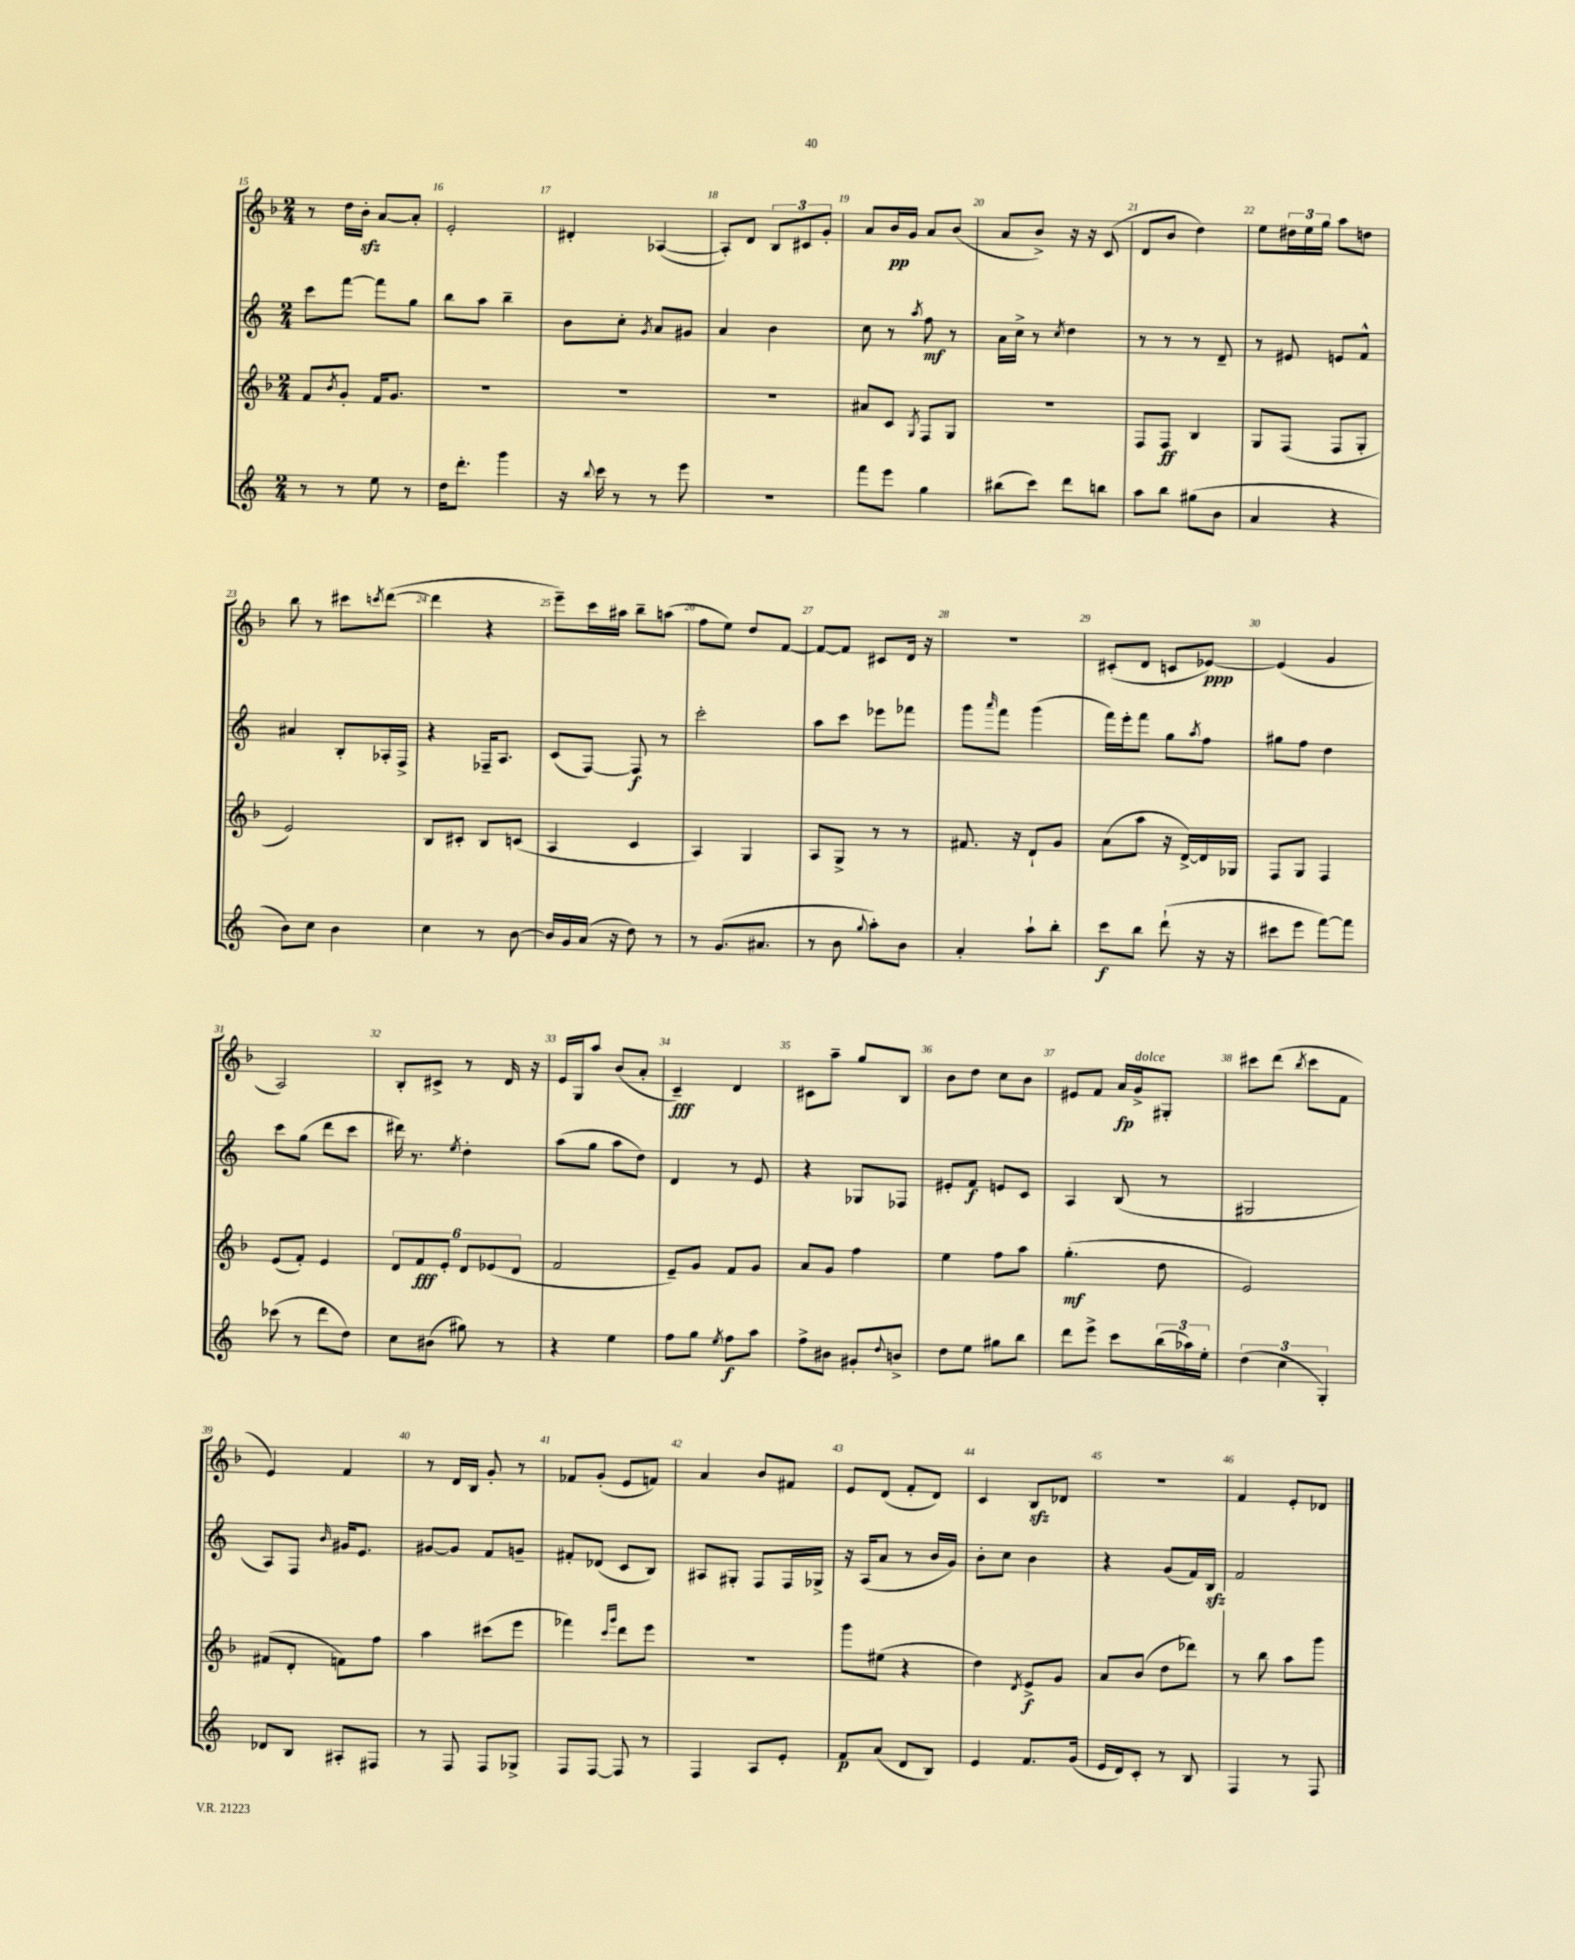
<<
\new StaffGroup <<
\new Staff = "s0" {
    \clef treble \key f \major \numericTimeSignature \time 2/4
    r8 d''16 bes'16-.\sfz a'8~ a'8-. |
    e'2-. |
    dis'4-. aes4~( |
    aes8-.) d'8 \tuplet 3/2 { bes8 cis'8 g'8-. } |
    a'8 bes'16\pp g'16 a'8 bes'8( |
    a'8 bes'8->) r16 r16 c'8( |
    d'8 bes'8 d''4) |
    e''8 \tuplet 3/2 { dis''16 e''16 g''16 } a''8 d''8 |
    bes''8 r8 cis'''8 \acciaccatura { c'''8 } d'''8~( |
    d'''4 r4 |
    e'''8--) c'''16 ais''16 bes''8-- a''8( |
    f''8 e''8) d''8 f'8~ |
    f'8~ f'8 cis'8 d'16 r16 |
    R2 |
    cis'8-.( d'8 c'8 ees'8~\ppp) |
    ees'4( g'4 |
    a2) |
    bes8-. cis'8-> r8 d'16 r16 |
    e'16 g16 a''8 bes'8( a'8-. |
    c'4--\fff) d'4 |
    cis'8 a''8-- g''8 bes8 |
    bes'8 d''8 c''8 bes'8 |
    eis'8 f'8 a'16\fp g'16->^\markup { \italic "dolce" } gis8-. |
    cis'''8 d'''8( \acciaccatura { bes''8 } cis'''8 f'8 |
    e'4) f'4 |
    r8 d'16 bes16 g'8-. r8 |
    fes'8 g'8-.( e'8 f'8) |
    a'4 bes'8 fis'8 |
    e'8 d'8( f'8-. d'8) |
    c'4 bes8\sfz des'8 |
    r2 |
    f'4 e'8-. des'8 \bar "|." |
}
\new Staff = "s1" {
    \clef treble \key c \major \numericTimeSignature \time 2/4
    c'''8 f'''8~ f'''8 g''8 |
    b''8 a''8 b''4-- |
    b'8 c''8-. \acciaccatura { g'8 } a'8 gis'8 |
    a'4 b'4 |
    c''8 r8 \acciaccatura { a''8 } f''8\mf r8 |
    a'16 c''16-> r8 \acciaccatura { c''8 } d''4 |
    r8 r8 r8 d'8-- |
    r8 eis'8 e'8 f'8-^ |
    ais'4 b8-. aes16-. f16-> |
    r4 fes16-- a8. |
    c'8( f8~) f8\f r8 |
    c'''2-. |
    a''8 c'''8 ees'''8 fes'''8 |
    g'''8 \grace { a'''16 } f'''8 g'''4( |
    f'''16) e'''16-. f'''8 g''8 \acciaccatura { a''8 } f''8 |
    gis''8 f''8 d''4 |
    c'''8 g''8( d'''8 c'''8 |
    dis'''16) r8. \acciaccatura { e''8 } d''4-. |
    a''8( g''8 a''8 d''8) |
    d'4 r8 e'8 |
    r4 ges8 fes8 |
    eis'8-. f'8\f e'8 c'8 |
    a4 b8( r8 |
    gis2 |
    a8) f8 \grace { b'16 } gis'16 e'8. |
    gis'8~ gis'8 f'8 g'8-- |
    fis'8-. des'8( c'8 b8) |
    ais8 gis8-. f8 f16 ges16-> |
    r16 a16( a'8 r8 b'16 g'16) |
    b'8-. c''8 b'4 |
    r4 g'8( f'16) b16\sfz |
    f'2 \bar "|." |
}
\new Staff = "s2" {
    \clef treble \key f \major \numericTimeSignature \time 2/4
    f'8 \acciaccatura { bes'8 } g'8-. f'16 g'8. |
    R2 |
    R2 |
    R2 |
    ais'8 c'8 \acciaccatura { g8 } f8 g8 |
    r2 |
    f8 f8\ff bes4 |
    g8 f8( f8 g8-. |
    e'2) |
    bes8 cis'8-. bes8 c'8( |
    a4 c'4 |
    a4) g4 |
    a8 g8-> r8 r8 |
    fis'8. r16 d'8-! g'8 |
    a'8( a''8 r16 d'16~->) d'16 ges16 |
    f8 g8 f4 |
    e'8( f'8-.) e'4 |
    \tuplet 6/4 { d'8 f'8\fff e'8-. d'8 ees'8( d'8 } |
    f'2 |
    e'8--) g'8 f'8 g'8 |
    a'8 g'8 f''4 |
    e''4 f''8 a''8 |
    g''4.-.\mf( d''8 |
    e'2) |
    fis'8( d'8-. f'8) f''8 |
    a''4 cis'''8( e'''8 |
    fes'''4) \grace { c'''16 g'''16 } d'''8 e'''8 |
    R2 |
    g'''8 eis''8( r4 |
    d''4) \acciaccatura { d'8 } e'8->\f g'8 |
    a'8 bes'8( d''8 des'''8) |
    r8 bes''8 a''8 g'''8 \bar "|." |
}
\new Staff = "s3" {
    \clef treble \key c \major \numericTimeSignature \time 2/4
    r8 r8 e''8 r8 |
    d''16 d'''8.-. g'''4 |
    r16 \appoggiatura { b''8 } c'''16 r8 r8 e'''8 |
    R2 |
    f'''8 e'''8 g''4 |
    bis''8( c'''8) d'''8 b''8 |
    a''8 b''8 gis''8( b'8 |
    a'4 r4 |
    b'8) c''8 b'4 |
    c''4 r8 b'8~ |
    b'16 g'16 a'16( r16 d''8) r8 |
    r8 g'8.( ais'8. |
    r8 b'8 \appoggiatura { g''8 } a''8-.) b'8 |
    a'4-. a''8-! b''8-. |
    c'''8\f b''8 d'''8-!( r16 r16 |
    cis'''8 e'''8 f'''8~) f'''8 |
    ces'''8( r8 d'''8 d''8) |
    c''8 bis'8( gis''8) r8 |
    r4 e''4 |
    f''8 g''8 \acciaccatura { e''8 } f''8\f a''8 |
    f''8-> bis'8 gis'8-. \appoggiatura { d''8 } b'8-> |
    d''8 e''8 gis''8 b''8 |
    d'''8 e'''8-> c'''8 \tuplet 3/2 { b''16( aes''16) e''16-. } |
    \tuplet 3/2 { d''4( c''4 g4-.) } |
    des'8 b8 ais8-. fis8 |
    r8 f8 f8 ges8-> |
    f8 f8~ f8 r8 |
    f4 a8 e'8-. |
    f'8\p a'8( d'8 b8) |
    e'4 f'8. g'16( |
    e'16 d'16) c'8-. r8 b8 |
    f4 r8 f8 \bar "|." |
}
>>
>>
\layout { \context { \Score currentBarNumber = #15 \override BarNumber.break-visibility = ##(#f #t #t) barNumberVisibility = #all-bar-numbers-visible } }
